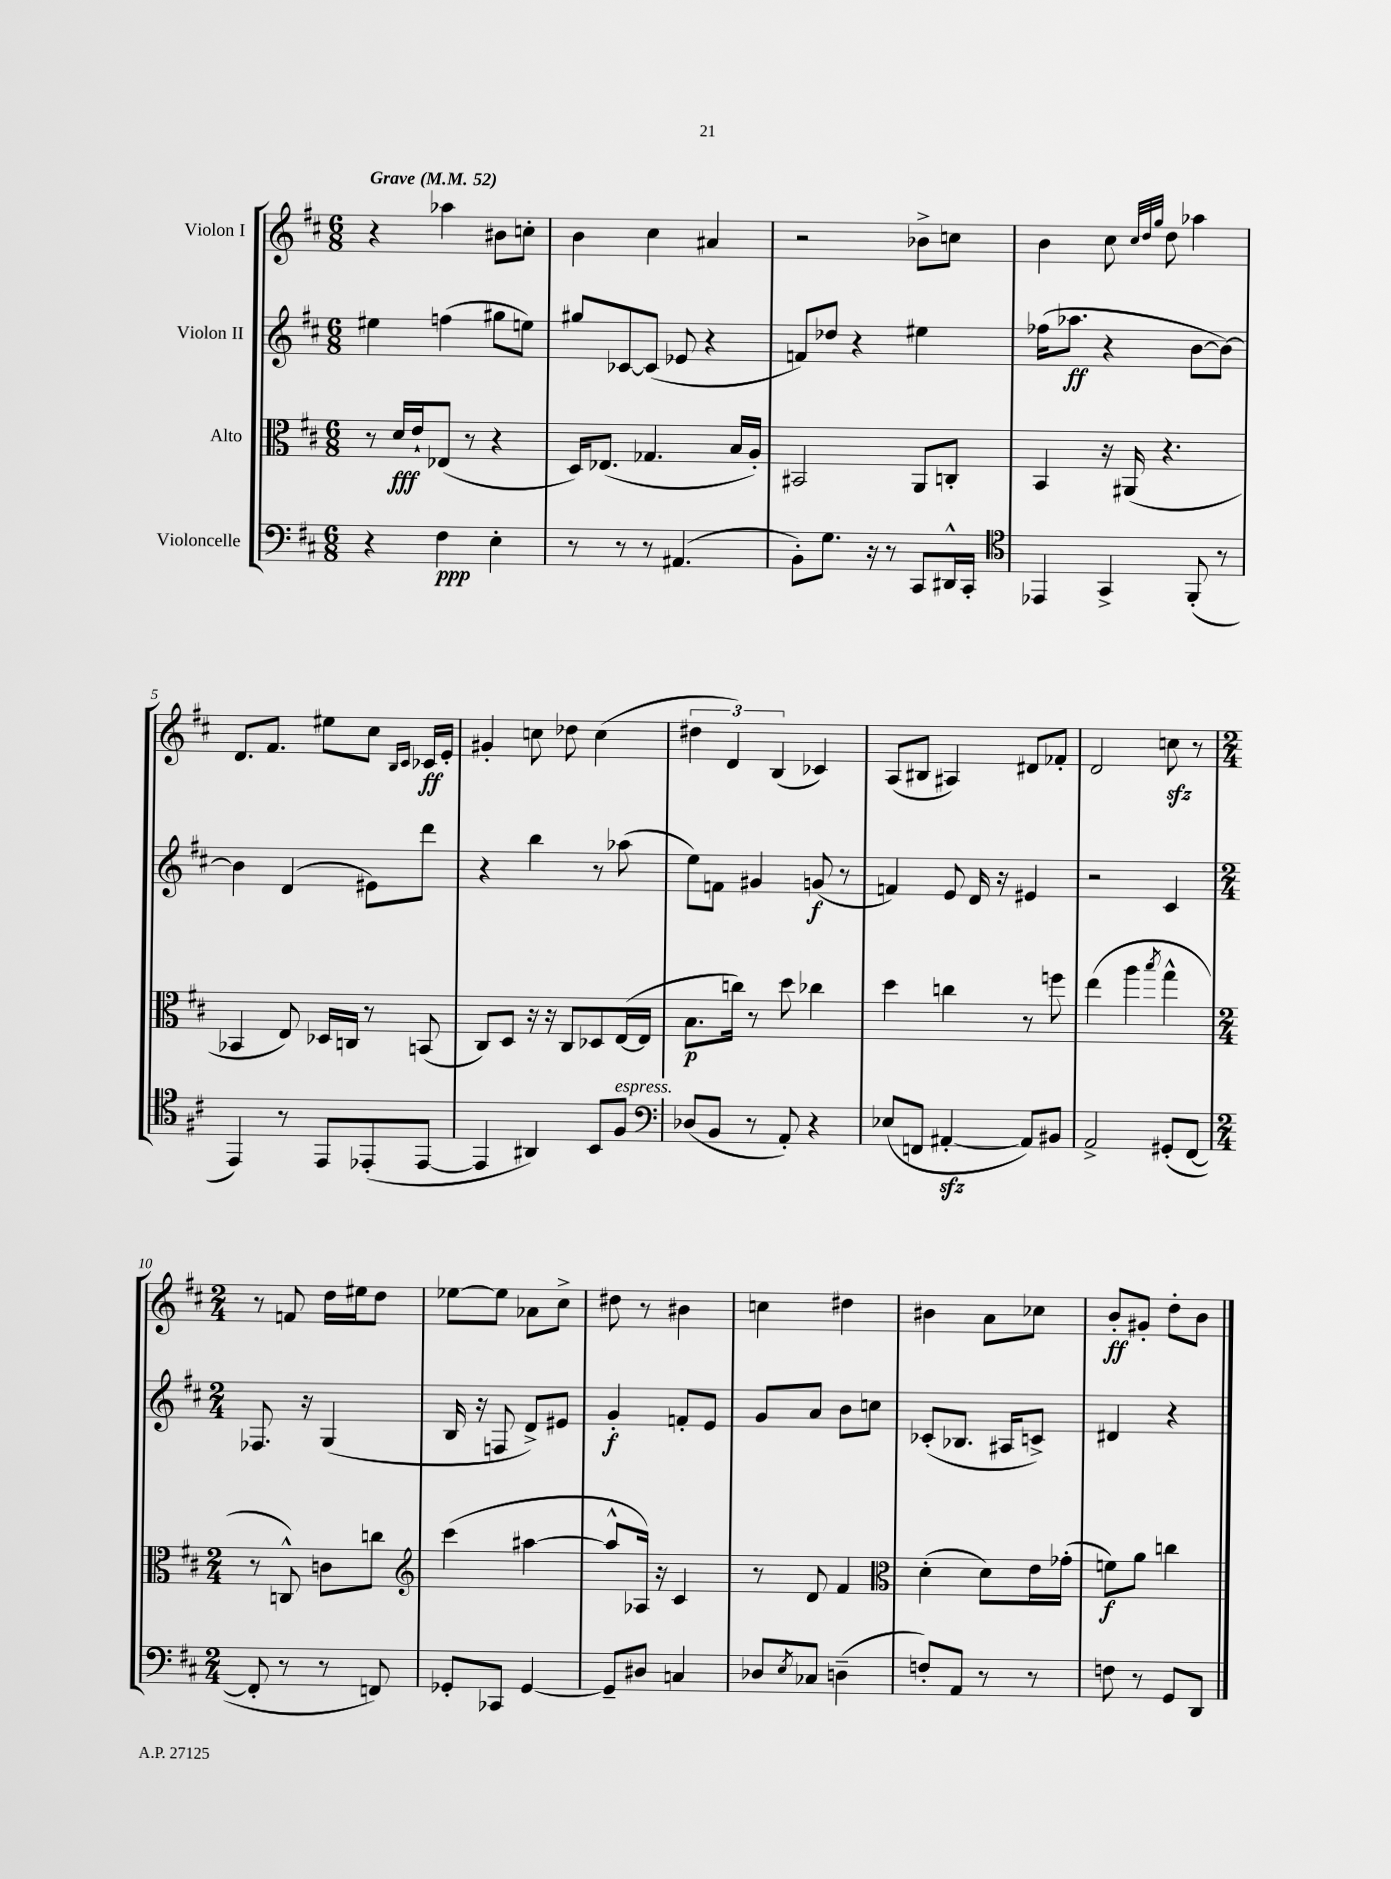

**kern	**kern	**kern	**kern
*staff4	*staff3	*staff2	*staff1
*clefF4	*clefC3	*clefG2	*clefG2
*k[f#c#]	*k[f#c#]	*k[f#c#]	*k[f#c#]
*M6/8	*M6/8	*M6/8	*M6/8
*MM52	*MM52	*MM52	*MM52
4r	8r	4ee#\	4r
.	16d/LL	.	.
.	16e`/J	.	.
4F#\	(8E-/J	(4ff\	4aa-\
.	8r	.	.
4E'\	4r	8gg#\L	8b#\L
.	.	8ee\J)	8cc'\J
=	=	=	=
8r	16D/LK)	8gg#/L	4b\
.	(8.E-/J	.	.
8r	.	[8c-/	.
8r	4.G-/	(8c-/]J	4cc#\
(4.AA#/	.	8e-/	.
.	.	4r	4a#/
.	16B/LL	.	.
.	16A'/JJ)	.	.
=	=	=	=
8BB'\L)	2BB#/	8f/L)	2r
8.G\J	.	8dd-/J	.
.	.	4r	.
16r	.	.	.
8r	.	.	.
8CC#/L	8AA/L	4ee#\	8b-^\L
16DD#^^/L	8C'/J	.	8cc\J
16CC#'/JJ	.	.	.
=	=	=	=
*clefC4	*	*	*
4EE-/	4BB/	(16ff-\LK	4b\
.	.	8.aa-\J	.
4GG^/	16r	4r	8cc#\
.	(16AA#/	.	.
.	.	.	32qqcc#/LLL
.	.	.	32qqdd/
.	.	.	32qqgg/JJJ
.	4.r	.	8dd\
(8FF#'/	.	[8b\L	4aa-\
8r	.	8b\_J)	.
=	=	=	=
4EE/)	4BB-/	4b\]	8.d/L
.	.	.	8.f#/J
8r	8E/)	(4d/	.
8EE/L	16D-/LL	.	8ee#\L
.	16C/JJ	.	.
(8EE-'/	8r	8e#\L)	8cc#\J
.	.	.	16qqB/LL
.	.	.	16qqc#/JJ
[8EE-/J	(8BB/	8ddd\J	16c-/LL
.	.	.	16e'/JJ
=	=	=	=
4EE-/]	8C#/L)	4r	4g#'/
.	8D/J	.	.
4AA#/)	16r	4bb\	8cc\
.	16r	.	.
.	8C#/L	.	8dd-\
8BB/L	8D-/	8r	(4cc\
8F#/J	([16E/L	(8aa-\	.
.	16E/]JJ	.	.
=	=	=	=
*clefF4	*	*	*
(8D-/L	8.B\L	8ee\L)	6dd#\
8BB/J	.	8f\J	.
.	.	.	6d/)
.	16cc\Jk)	.	.
8r	8r	4g#/	.
.	.	.	(6B/
8AA'/)	8dd\	.	.
4r	4cc-\	(8g/	4c-/)
.	.	8r	.
=	=	=	=
(8E-/L	4dd\	4f/)	(8A/L
8FF/J	.	.	8B#/J
[4AA#'/	4cc\	8e/	4A#/)
.	.	16d/	.
.	.	16r	.
8AA#/]L)	8r	4e#/	8d#/L
8BB#/J	8ff\	.	8f-'/J
=	=	=	=
2AA^/	(4ee\	2r	2d/
.	4aa\	.	.
.	8qbb/	.	.
(8GG#'/L	4gg^^\	4c#/	8cc\
[8FF#/J	.	.	8r
=	=	=	=
*M2/4	*M2/4	*M2/4	*M2/4
8FF#'/]	8r	8.F-/	8r
8r	8C^^/)	.	8f/
.	.	16r	.
8r	8c\L	(4G/	16dd\LL
.	.	.	16ee#\J
8FF/)	8cc\J	.	8dd\J
=	=	=	=
*	*clefG2	*	*
8GG-'/L	(4ccc#\	16B/	[8ee-\L
.	.	16r	.
8CC-/J	.	8F/	8ee-\]J
[4GG-/	[4aa#\	8d^/L)	8a-\L
.	.	8e#/J	8cc#^\J
=	=	=	=
8GG-~/]L	8aa#^^/]L	4g'/	8dd#\
8D#/J	16A-/Jk)	.	8r
.	16r	.	.
4C/	4c#/	8f'/L	4b#\
.	.	8e/J	.
=	=	=	=
8D-/L	8r	8g/L	4cc\
8qE/	.	.	.
8C-/J	8d/	8a/J	.
(4D~\	4f#/	8b\L	4dd#\
.	.	8cc\J	.
=	=	=	=
*	*clefC3	*	*
8F'/L)	(4d'\	(8c-'/L	4b#\
8AA/J	.	8.B-/J	.
8r	8d\L)	.	8a\L
.	.	16A#/LK	.
8r	16e\L	8c^/J)	8cc-\J
.	(16g-'\JJ	.	.
=	=	=	=
8F\	8f\L)	4d#/	8b'/L
8r	8a\J	.	8g#'/J
8GG/L	4cc\	4r	8dd'\L
8DD/J	.	.	8b\J
==	==	==	==
*-	*-	*-	*-
